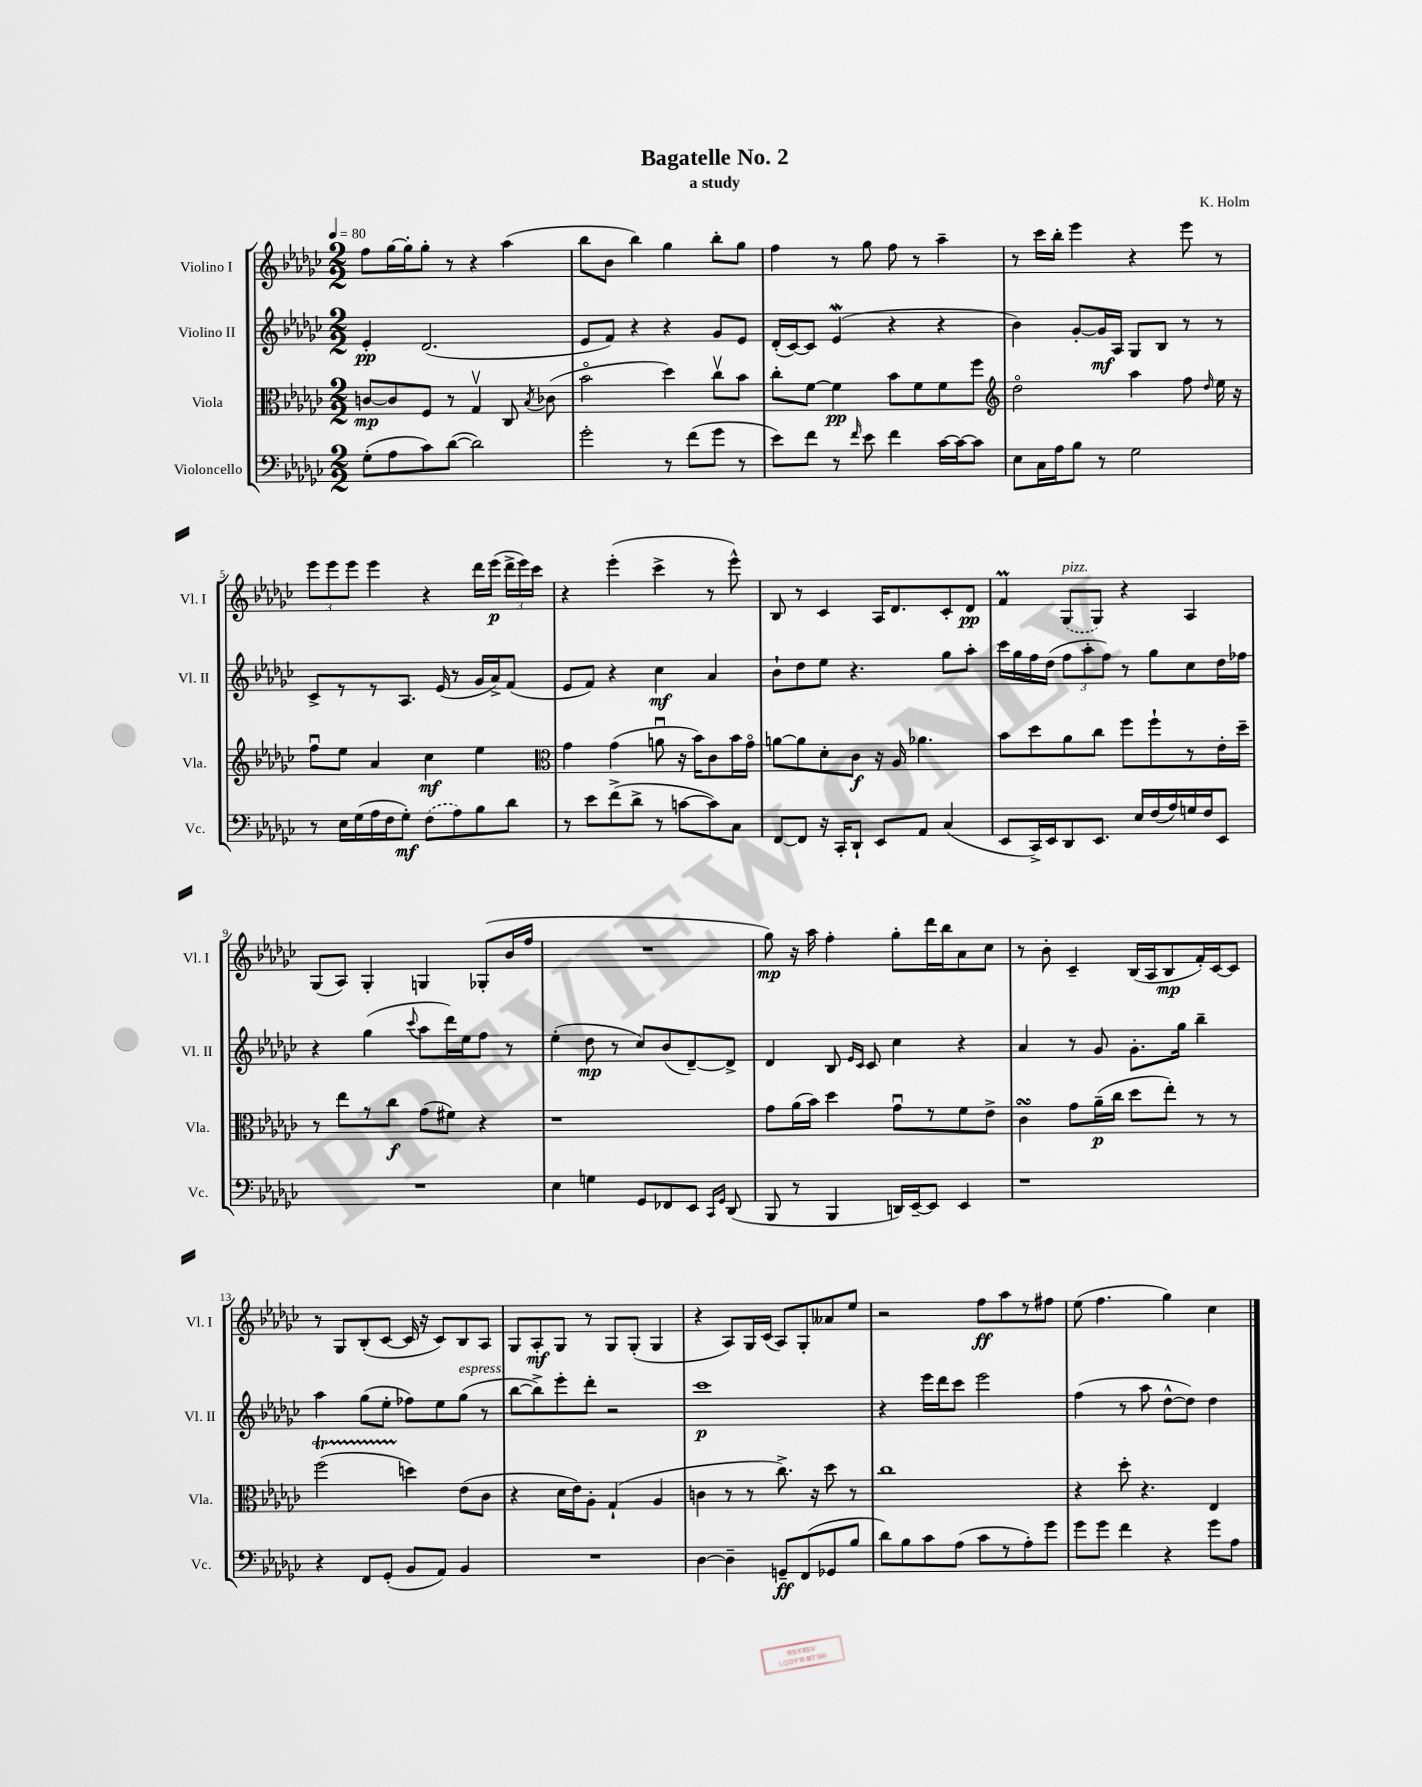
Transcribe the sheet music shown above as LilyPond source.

\header { title = "Bagatelle No. 2" composer = "K. Holm" subtitle = "a study" }
<<
\new StaffGroup <<
\new Staff = "s0" \with { instrumentName = "Violino I" shortInstrumentName = "Vl. I" } {
    \clef treble \key ges \major \numericTimeSignature \time 2/2 \tempo 4 = 80
    \autoBeamOff f''8[ ges''16~ ges''16-. ges''8]-. r8 r4 aes''4( |
    bes''8[ bes'8] bes''4) ges''4 bes''8[-. ges''8] |
    f''4 r8 ges''8 f''8 r8 aes''4-- |
    r8 ces'''16[ bes''16]-. ees'''4 r4 ees'''8 r8 |
    \tuplet 3/2 { ees'''8[ ees'''8 ees'''8] } ees'''4 r4 des'''16[ ees'''16]\p( \tuplet 3/2 { des'''16[-> ees'''16) ces'''16] } |
    r4 ees'''4-.( ces'''4-> r8 ees'''8-^) |
    bes8 r8 ces'4 aes16[ des'8. ces'8-. des'8]\pp |
    f'4\prall \once \slurDashed ges8[^\markup { \italic "pizz." }( ges8]) r4 aes4 |
    ges8[( aes8]) ges4-. g4 ges8[-.( bes'16 f''16] |
    R1 |
    ges''8\mp) r16 aes''16 f''4-. ges''8[-. des'''16 bes''16 aes'8 ces''8] |
    r8 bes'8-. ces'4-- bes16[( aes16 bes8\mp f'16-.) ces'16~ ces'8] |
    r8 ges8[ bes8-.( ces'8]~ ces'16 r16 ces'8[) bes8 aes8] |
    ges8[ aes8-.\mf ges8] r8 ges8[ ges8]-.( ges4 |
    r4 aes8[) ges16 ces'16]( aes8[) ges8-. aeses'8 ees''8] |
    r2 f''8[\ff aes''8 r8 fis''8] |
    ees''8( f''4. ges''4) ces''4 \bar "|." |
}
\new Staff = "s1" \with { instrumentName = "Violino II" shortInstrumentName = "Vl. II" } {
    \clef treble \key ges \major \numericTimeSignature \time 2/2
    \autoBeamOff ees'4-.\pp des'2.( |
    ees'8[ f'8]) r4 r4 ges'8[ ees'8] |
    des'16[-.( ces'16~) ces'8] ees'4\mordent( r4 r4 |
    bes'4) ges'8[~-. ges'16\mf aes16] ges8[ bes8] r8 r8 |
    ces'8[-> r8 r8 aes8.] ees'16( r8 ges'16[ aes'16->) f'8]( |
    ees'8[ f'8]) r4 ces''4\mf aes'4 |
    bes'8[-! des''8 ees''8] r4. ges''8[ aes''8]-. |
    ces'''16[ ges''16 f''16 des''16]( \tuplet 3/2 { f''8[ aes''8-. f''8]) } r8 ges''8[ ces''8 des''16 fes''16] |
    r4 ges''4( \appoggiatura { ces'''8 } aes''8[ des'''16) ees''16 f''8] r8 |
    ees''4-.( des''8\mp r8 ces''8[) bes'8( des'8~--) des'8]-> |
    des'4 bes8 \grace { ees'16[ ces'16] } ces'8 ces''4 r4 |
    aes'4 r8 ges'8 ges'8.[-. ges''16] bes''4-- |
    aes''4 ges''8[( ees''8]-. fes''8[) ees''8 ges''8]^\markup { \italic "espress." }( r8 |
    bes''8[~ bes''8->) ees'''8-. des'''8]-. r2 |
    ces'''1\p |
    r4 ees'''16[ des'''16 ces'''8] ees'''2 |
    f''4( r8 aes''8 des''8[~-^ des''8]) des''4 \bar "|." |
}
\new Staff = "s2" \with { instrumentName = "Viola" shortInstrumentName = "Vla." } {
    \clef alto \key ges \major \numericTimeSignature \time 2/2
    \autoBeamOff c'8[~\mp c'8 f8] r8 ges4\upbow ces8 \acciaccatura { bes8 } ces'8( |
    bes'2\flageolet des''4) ces''8[\upbow bes'8] |
    ces''8[-. f'8]~ f'4\pp bes'8[ f'8 f'8 f''8] |
    \clef treble des''2\flageolet aes''4 f''8 \grace { des''16 } ees''16 r16 |
    f''8[\downbow ees''8] aes'4 ces''4\mf ees''4 |
    \clef alto ges'4 ges'4( a'8\downbow r16 bes'16[) ces'8 bes'16 ges'16]\flageolet |
    a'8[~ a'8 des'8-. ces'8]\f r16 aes16 aes'4. |
    bes'8[ des''8 aes'8 ces''8] f''8[ f''8-! r8 ees'16-. des''16]-- |
    r8 ees''8[ r8 ces''8]\f ges'8[( fis'8]) r4 |
    r1 |
    ges'8[ aes'16( bes'16]) des''4 ges'8[\downbow r8 f'8 ees'8]-> |
    ces'4\turn ges'8[ aes'16--\p( ces''16] des''8[ ees''8]-.) r8 r8 |
    f''2\startTrillSpan( d''4\stopTrillSpan) ees'8[( ces'8] |
    r4 des'16[ ees'16) aes8]-. ges4-!( aes4 |
    c'4 r8 r8 ces''8.->) r16 des''8 r8 |
    ces''1 |
    r4 des''8-. r4. ees4 \bar "|." |
}
\new Staff = "s3" \with { instrumentName = "Violoncello" shortInstrumentName = "Vc." } {
    \clef bass \key ges \major \numericTimeSignature \time 2/2
    \autoBeamOff ges8[-.( aes8 ces'8) des'8]~( des'2) |
    ges'2-. r8 f'8[( ges'8] r8 |
    ees'8[) f'8] r8 \grace { f'16 } ees'8 f'4 ces'16[~ ces'16~ ces'8] |
    ees8[ ces16 aes16 bes8] r8 ges2 |
    r8 ees16[ ges16( aes16 f16 ges8]-.\mf) \once \slurDashed f8[( aes8) bes8 des'8] |
    r8 ees'8[ f'8->( des'8]-> r8 c'8[~ c'8) ces8] |
    f,8[~ f,8] r16 ces,16[-. des,8]-! ees,8[ aes,8] ces4( |
    ees,8[ ces,16->) ees,16 des,8 ees,8.] ees16[ f16( aes16) g16 f16 ees,8] |
    R1 |
    ees4 g4 ges,8[ fes,8 ees,8] \grace { ces,16[ ges,16] } des,8( |
    bes,,8 r8 bes,,4 d,16[) ees,16~-- ees,8] ees,4 |
    r1 |
    r4 f,8[ ges,8]-.( bes,8[ aes,8]) bes,4 |
    R1 |
    des4~ des4-- g,8[--\ff f,8( ges,8 bes8] |
    des'8[) bes8 ces'8 aes8]( ces'8[ r8 aes8-.) ges'8] |
    ges'8[ ges'8] f'4 r4 ges'8[ aes8] \bar "|." |
}
>>
>>
